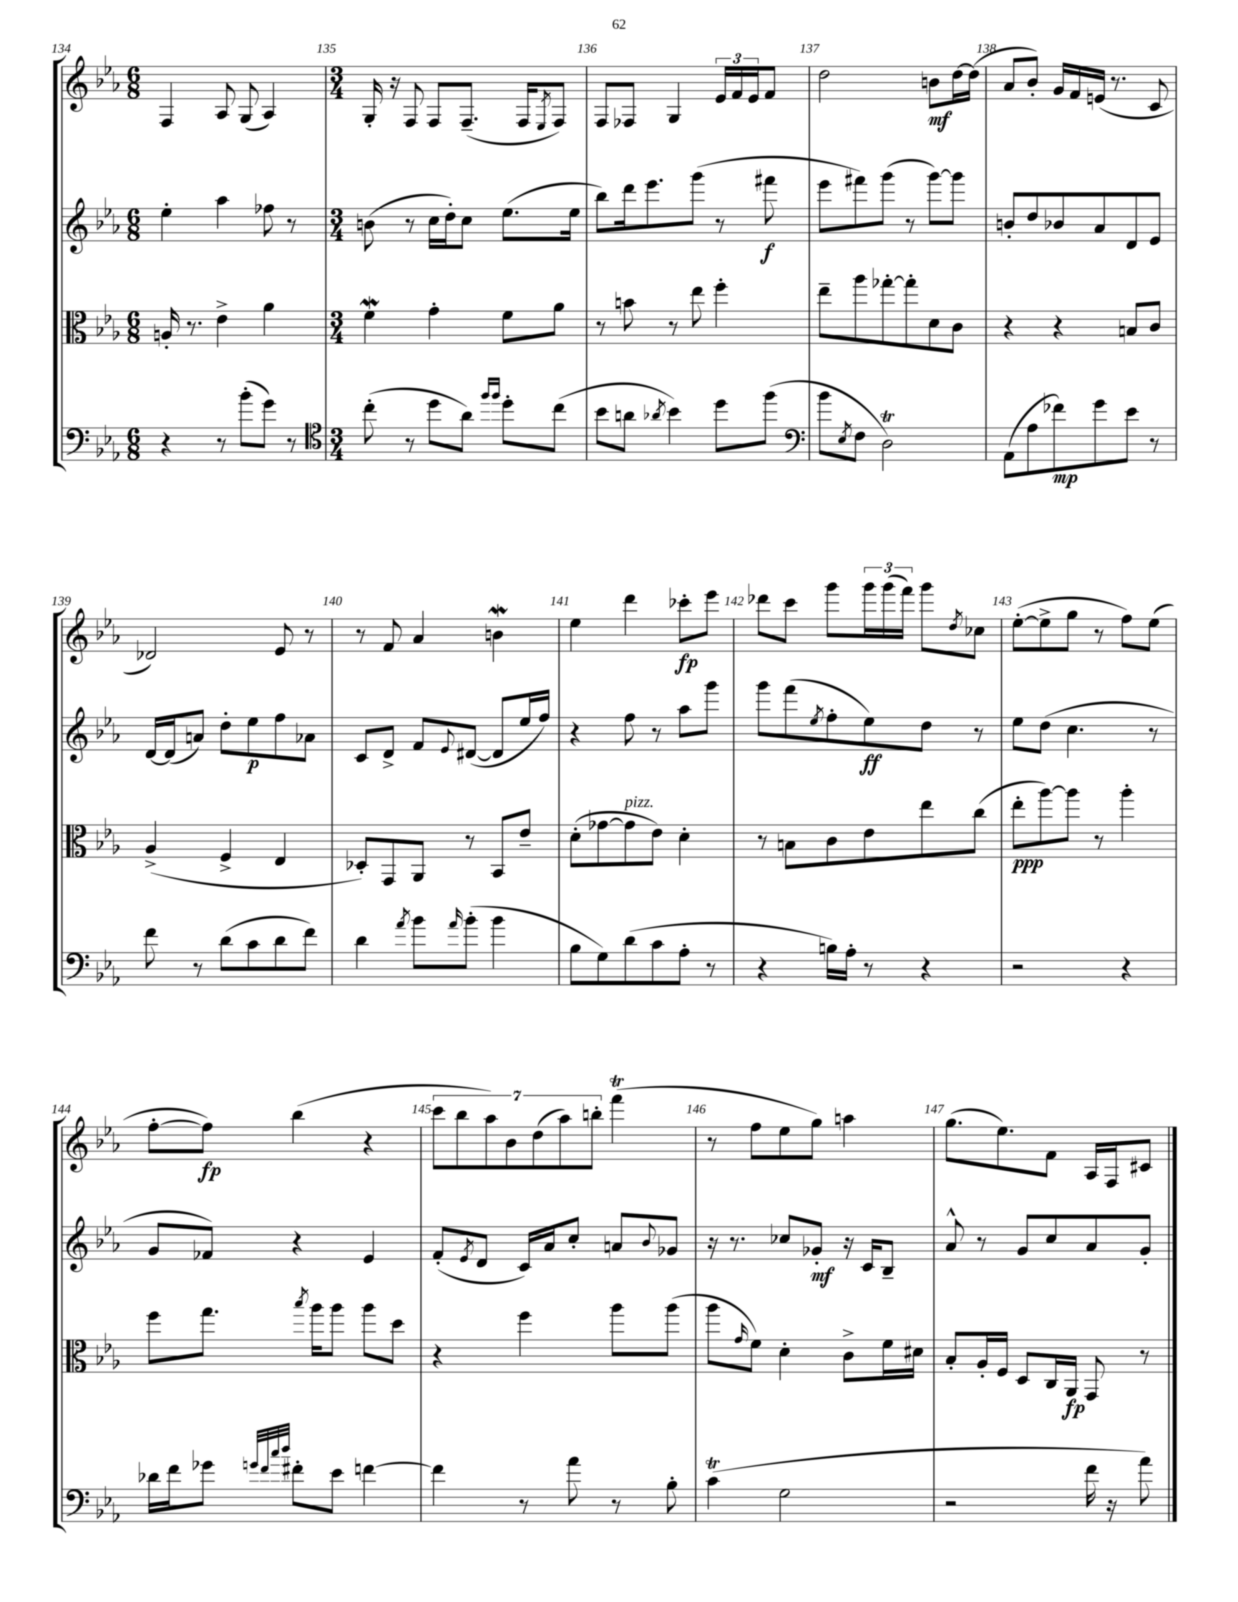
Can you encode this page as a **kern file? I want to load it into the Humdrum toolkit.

**kern	**kern	**kern	**kern
*staff4	*staff3	*staff2	*staff1
*clefF4	*clefC3	*clefG2	*clefG2
*k[b-e-a-]	*k[b-e-a-]	*k[b-e-a-]	*k[b-e-a-]
*M6/8	*M6/8	*M6/8	*M6/8
4r	16A'	4ee-'	4F
.	8.r	.	.
8r	4e-^	4aa-	8A-
(8b-'	.	.	(8G
8g)	4a-	8ff-	4A-)
8r	.	8r	.
=	=	=	=
*clefC4	*	*	*
*M3/4	*M3/4	*M3/4	*M3/4
(8cc'	4f	(8b	16G'
.	.	.	16r
8r	.	8r	8F
8dd	4g'	16cc	8F
.	.	16dd')	.
8a-)	.	8cc	(8.F~
16qqff	.	.	.
16qqff	.	.	.
8dd'	8f	(8.ee-	.
.	.	.	16F
.	.	.	8qE-
(8cc	8a-	.	8F)
.	.	16ee-	.
=	=	=	=
8b-	8r	8bb-)	8F
8a	8b	16ddd	8F-
.	.	8.eee-	.
8qa-	.	.	.
4b-)	8r	.	4G
.	8ee-	(8ggg	.
8dd	4ff'	8r	24e-
.	.	.	24f
.	.	.	24e-
(8ff	.	8fff#	8f
=	=	=	=
*clefF4	*	*	*
8b-	8ee-~	8eee-	2dd
8qE-	.	.	.
8F	8aa-	8fff#)	.
2D)	[8gg-'	(8ggg	.
.	8gg-']	8r	.
.	8d	[8ggg)	8b
.	8c	8ggg]	[16dd
.	.	.	(16dd]
=	=	=	=
(8AA-	4r	8b'	8a-
8A-	.	8dd	8b-')
8f-)	4r	8b-	16g
.	.	.	16f
8g	.	8a-	(16e
.	.	.	8.r
8e-	8B	8d	.
8r	8c	8e-	8c
=	=	=	=
8f	(4A-^	[16d	2d-)
.	.	(16d]	.
8r	.	8a)	.
(8d	4F^	8dd'	.
8c	.	8ee-	.
8d	4E-	8ff	8e-
8f)	.	8a-	8r
=	=	=	=
4d	8D-')	8c	8r
.	8GG	8d^	8f
8qa-	.	.	.
8b-	8AA-	8f	4a-
16qqa-	.	8qqe-	.
(8b-'	8r	([8d#	.
4b-	8BB-	8d#]	4b
.	8e-~	16ee-	.
.	.	16ff)	.
=	=	=	=
8B-	(8d'	4r	4ee-
8G)	[8g-	.	.
(8d	8g-]	8ff	4ddd
8c	8e-)	8r	.
8A-'	4d'	8aa-	8ccc-'
8r	.	8ggg	8eee-
=	=	=	=
4r	8r	8ggg	8ddd-
.	8B	(8fff	8ccc
.	.	8qee-	.
16B)	8c	8ff'	8ggg
16A-'	.	.	.
8r	8e-	8ee-)	24ggg
.	.	.	(24ggg
.	.	.	24fff)
4r	8ee-	8dd	8ggg
.	.	.	8qdd
.	(8cc	8r	8cc-
=	=	=	=
2r	8ee-'	8ee-	([8ee-'
.	[8aa-)	(8dd	8ee-^]
.	8aa-]	4.cc	8gg
.	8r	.	8r
4r	4aa-'	.	8ff)
.	.	8r	(8ee-
=	=	=	=
16d-	8ff	8g	[8ff'
16f	.	.	.
8g-	8.gg	8f-)	8ff])
32qqg	.	.	.
32qqf	.	.	.
32qqcc	.	.	.
32qqdd	.	.	.
8f#'	.	4r	(4bb-
.	8qbb-	.	.
.	16aa-	.	.
8e-	8aa-	.	.
[4f	8aa-	4e-	4r
.	8dd	.	.
=	=	=	=
4f]	4r	(8f'	14ccc
.	.	.	14bb-
.	.	8qe-	.
.	.	8d	.
.	.	.	14aa-)
.	.	.	14b-
8r	4ff	16c)	.
.	.	.	(14dd
.	.	16a-	.
.	.	.	14aa-)
8a-	.	8cc'	.
.	.	.	14bb'
8r	8aa-	8a	(4fff
.	.	8qqb-	.
8B-'	(8aa-	8g-	.
=	=	=	=
(4c	8aa-	16r	8r
.	.	8.r	.
.	16qqg	.	.
.	8f)	.	8ff
2G	4d'	8cc-	8ee-
.	.	8g-'	8gg)
.	8c^	16r	4aa
.	.	16c	.
.	16f	8B-~	.
.	16d#	.	.
=	=	=	=
2r	8B-'	8a-^^	(8.gg
.	16A-'	8r	.
.	16F	.	8.ee-)
.	8D	8g	.
.	16C	8cc	8f
.	16AA-	.	.
16f	8GG	8a-	16A-
16r	.	.	16F
8a-)	8r	8g'	8c#
==	==	==	==
*-	*-	*-	*-
